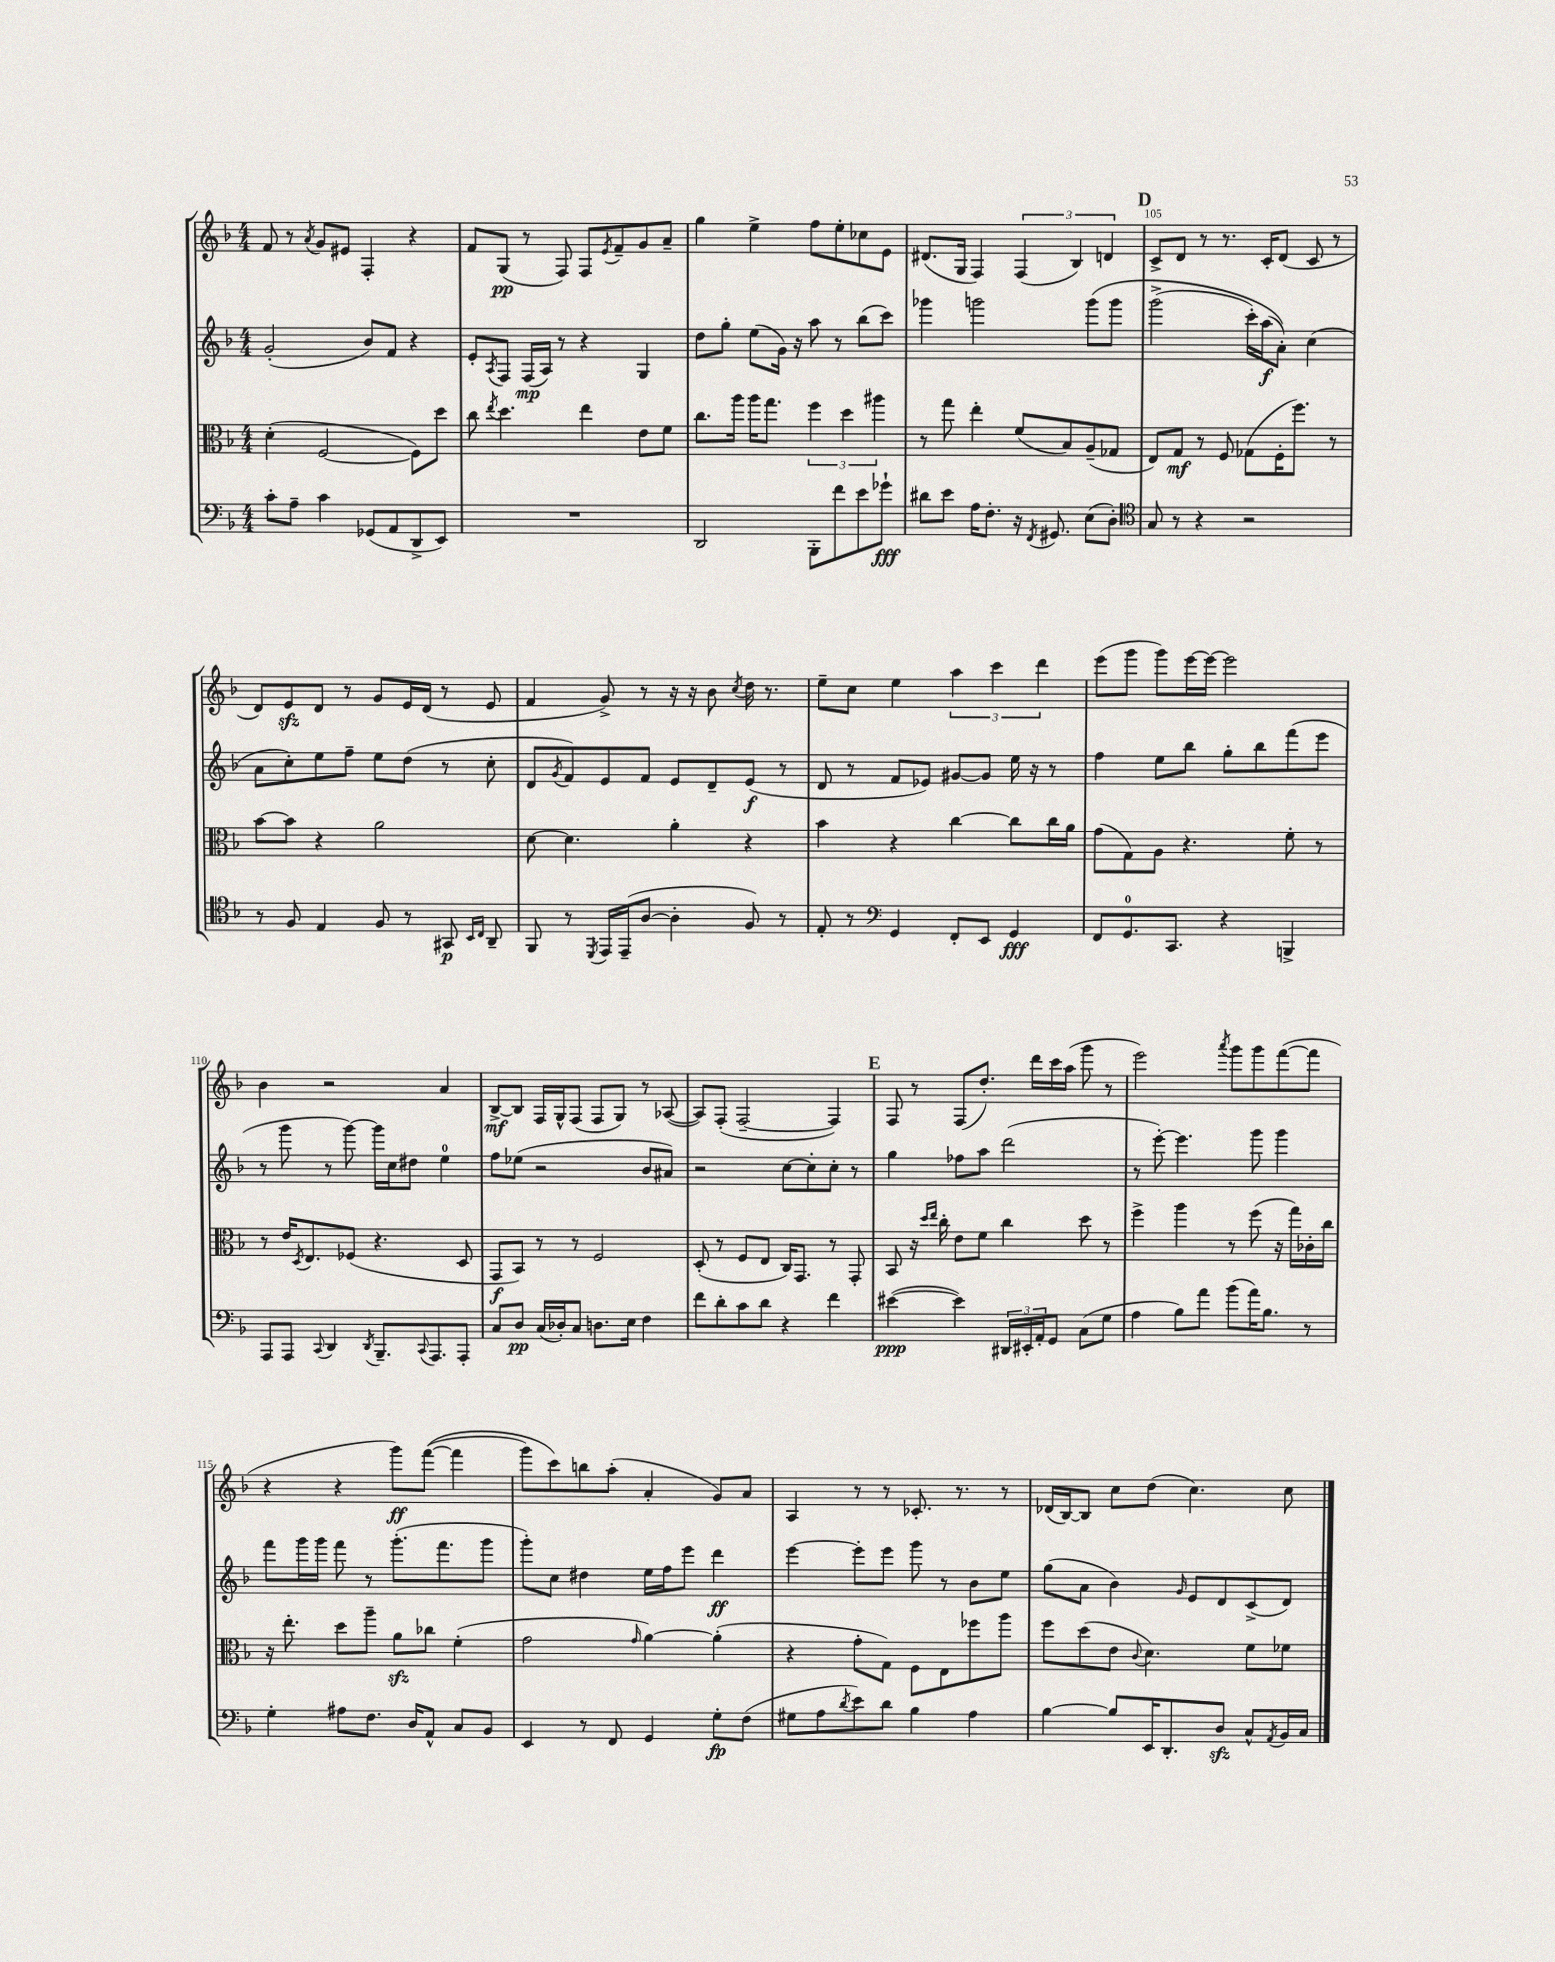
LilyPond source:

<<
\new StaffGroup <<
\new Staff = "s0" {
    \clef treble \key f \major \numericTimeSignature \time 4/4
    f'8 r8 \acciaccatura { a'8 } g'8 eis'8 f4-. r4 |
    f'8 g8\pp( r8 f8) f8 \acciaccatura { e'8 } f'8-- g'8 a'8-- |
    g''4 e''4-> f''8 e''8-. ces''8 e'8 |
    dis'8.( g16 f4) \tuplet 3/2 { f4( bes4) d'4 } |
    \mark \markup { \bold "D" } c'8-> d'8 r8 r8. c'16-. d'8( c'8 r8 |
    d'8) e'8\sfz d'8 r8 g'8 e'16 d'16( r8 e'8 |
    f'4 g'8->) r8 r16 r16 bes'8 \acciaccatura { c''8 } d''16 r8. |
    e''8-- c''8 e''4 \tuplet 3/2 { a''4 c'''4 d'''4 } |
    e'''8( g'''8 g'''8) e'''16~ e'''16~ e'''2 |
    bes'4 r2 a'4 |
    bes8~->\mf bes8 f16 g16-^ f8( f8 g8) r8 aes8~( |
    aes8) f8-.( f2~-- f4) |
    \mark \markup { \bold "E" } f8 r8 f8( d''8.-.) d'''16 c'''16 a''16( g'''8 r8 |
    e'''2) \acciaccatura { a'''8 } g'''8 g'''8 f'''8~( f'''8 |
    r4 r4 g'''8\ff) f'''8~(\( f'''4 |
    g'''8) c'''8\) b''8 a''8-.( a'4-. g'8) a'8 |
    a4 r8 r8 ces'8.-. r8. r8 |
    des'16( bes16~) bes8 c''8 d''8( c''4.) c''8 \bar "|." |
}
\new Staff = "s1" {
    \clef treble \key f \major \numericTimeSignature \time 4/4
    g'2-.( bes'8) f'8 r4 |
    e'8-. \acciaccatura { a8 } f8 f16\mp( a16) r8 r4 g4 |
    d''8 g''8-. e''8( g'16) r16 a''8 r8 bes''8( c'''8) |
    ges'''4 g'''2 g'''8\( g'''8 |
    \mark \markup { \bold "D" } g'''2->( c'''16-.) a''16\f( a'8-.)\) c''4( |
    a'8 c''8-.) e''8 f''8-- e''8 d''8( r8 c''8-. |
    d'8 \acciaccatura { g'8 } f'8) e'8 f'8 e'8 d'8-- e'8\f( r8 |
    d'8 r8 f'8 ees'8) gis'8~ gis'8 e''16 r16 r8 |
    f''4 e''8 bes''8 g''8-. bes''8 f'''8( e'''8 |
    r8 g'''8 r8 g'''8~) g'''16 c''16 dis''8 e''4-0 |
    f''8 ees''8( r2 bes'8 ais'8) |
    r2 c''8~ c''8-. c''8-. r8 |
    \mark \markup { \bold "E" } g''4 fes''8 a''8 d'''2( |
    r8 e'''8~-.) e'''4. g'''8 g'''4 |
    f'''8 g'''16 g'''16 f'''8 r8 g'''8.-.( f'''8. g'''8 |
    g'''8-.) c''8 dis''4 e''16 f''16 e'''8 d'''4\ff |
    e'''4~ e'''8-. e'''8 g'''8 r8 bes'8 e''8 |
    g''8( a'8 bes'4) \grace { g'16 } e'8 d'8 c'8->( d'8) \bar "|." |
}
\new Staff = "s2" {
    \clef alto \key f \major \numericTimeSignature \time 4/4
    d'4-.( f2~ f8) d''8 |
    c''8 \acciaccatura { e''8 } d''4. e''4 e'8 f'8 |
    c''8. a''16 a''16 g''8. \tuplet 3/2 { f''4 d''4 ais''4 } |
    r8 g''8 e''4-. f'8( bes8) a8--( ges8 |
    \mark \markup { \bold "D" } e8) g8\mf r8 f8 ges8( f16-. f''8.) r8 |
    bes'8~ bes'8 r4 a'2 |
    d'8~ d'4. a'4-. r4 |
    bes'4 r4 c''4~ c''8 c''16 a'16 |
    g'8( g8) a8 r4. f'8-. r8 |
    r8 e'16 \acciaccatura { d8 } e8. fes8( r4. d8 |
    g,8\f bes,8) r8 r8 f2 |
    d8-.( r8 f8 e8 c16) g,8. r8 g,8-. |
    \mark \markup { \bold "E" } bes,8 r16 \grace { d''16 e''16 } c''16-. e'8 f'8 c''4 d''8 r8 |
    f''4-> a''4 r8 f''8( r16 g''16) ces'16-. c''16 |
    r16 e''8.-. d''8 a''8-- a'8\sfz ces''8 f'4-.( |
    g'2 \grace { g'16 } a'4~) a'4-.( |
    r4 g'8-. g8) f8 e8 fes''8 a''8 |
    f''8 d''8( e'8 \appoggiatura { c'8 } d'4.) f'8 fes'8 \bar "|." |
}
\new Staff = "s3" {
    \clef bass \key f \major \numericTimeSignature \time 4/4
    c'8-. a8-- c'4 ges,8( a,8 d,8-> e,8) |
    R1 |
    d,2 bes,,8-. f'8 e'8 ges'8-!\fff |
    dis'8 e'8 a16 f8.-. r16 \acciaccatura { f,8 } gis,8. e8( d8-.) |
    \mark \markup { \bold "D" } \clef tenor g8 r8 r4 r2 |
    r8 f8 e4 f8 r8 gis,8\p \grace { bes,16 c16 } a,8-- |
    f,8 r8 \acciaccatura { d,8 } e,16 e,16--( a8~ a4-. f8) r8 |
    e8-. r8 \clef bass g,4 f,8-. e,8 g,4\fff |
    f,8 g,8.-0 c,8. r4 b,,4-> |
    a,,8 a,,8 \appoggiatura { c,8 } d,4 \acciaccatura { d,8 } bes,,8.-- \appoggiatura { c,8 } a,,8. a,,8-. |
    c8 d8\pp c16( des16-.) c8 d8. e16 f4 |
    f'8 d'8-. c'8 d'8 r4 f'4 |
    \mark \markup { \bold "E" } eis'4~\ppp( eis'4) \tuplet 3/2 { dis,16 eis,16-. a,16-. } g,8 c8( g8 |
    a4 bes8) a'8 bes'8( a'16) bes8. r8 |
    g4-. ais8 f8. d16 a,8-^ c8 bes,8 |
    e,4 r8 f,8 g,4 g8-.\fp f8( |
    gis8 a8 \acciaccatura { d'8 } e'8) d'8 bes4 a4 |
    bes4~ bes8 e,16 d,8.-. d8\sfz c8-^ \acciaccatura { a,8 } bes,16 c16 \bar "|." |
}
>>
>>
\layout { \context { \Score currentBarNumber = #101 \override BarNumber.break-visibility = ##(#f #t #t) barNumberVisibility = #(every-nth-bar-number-visible 5) } }
